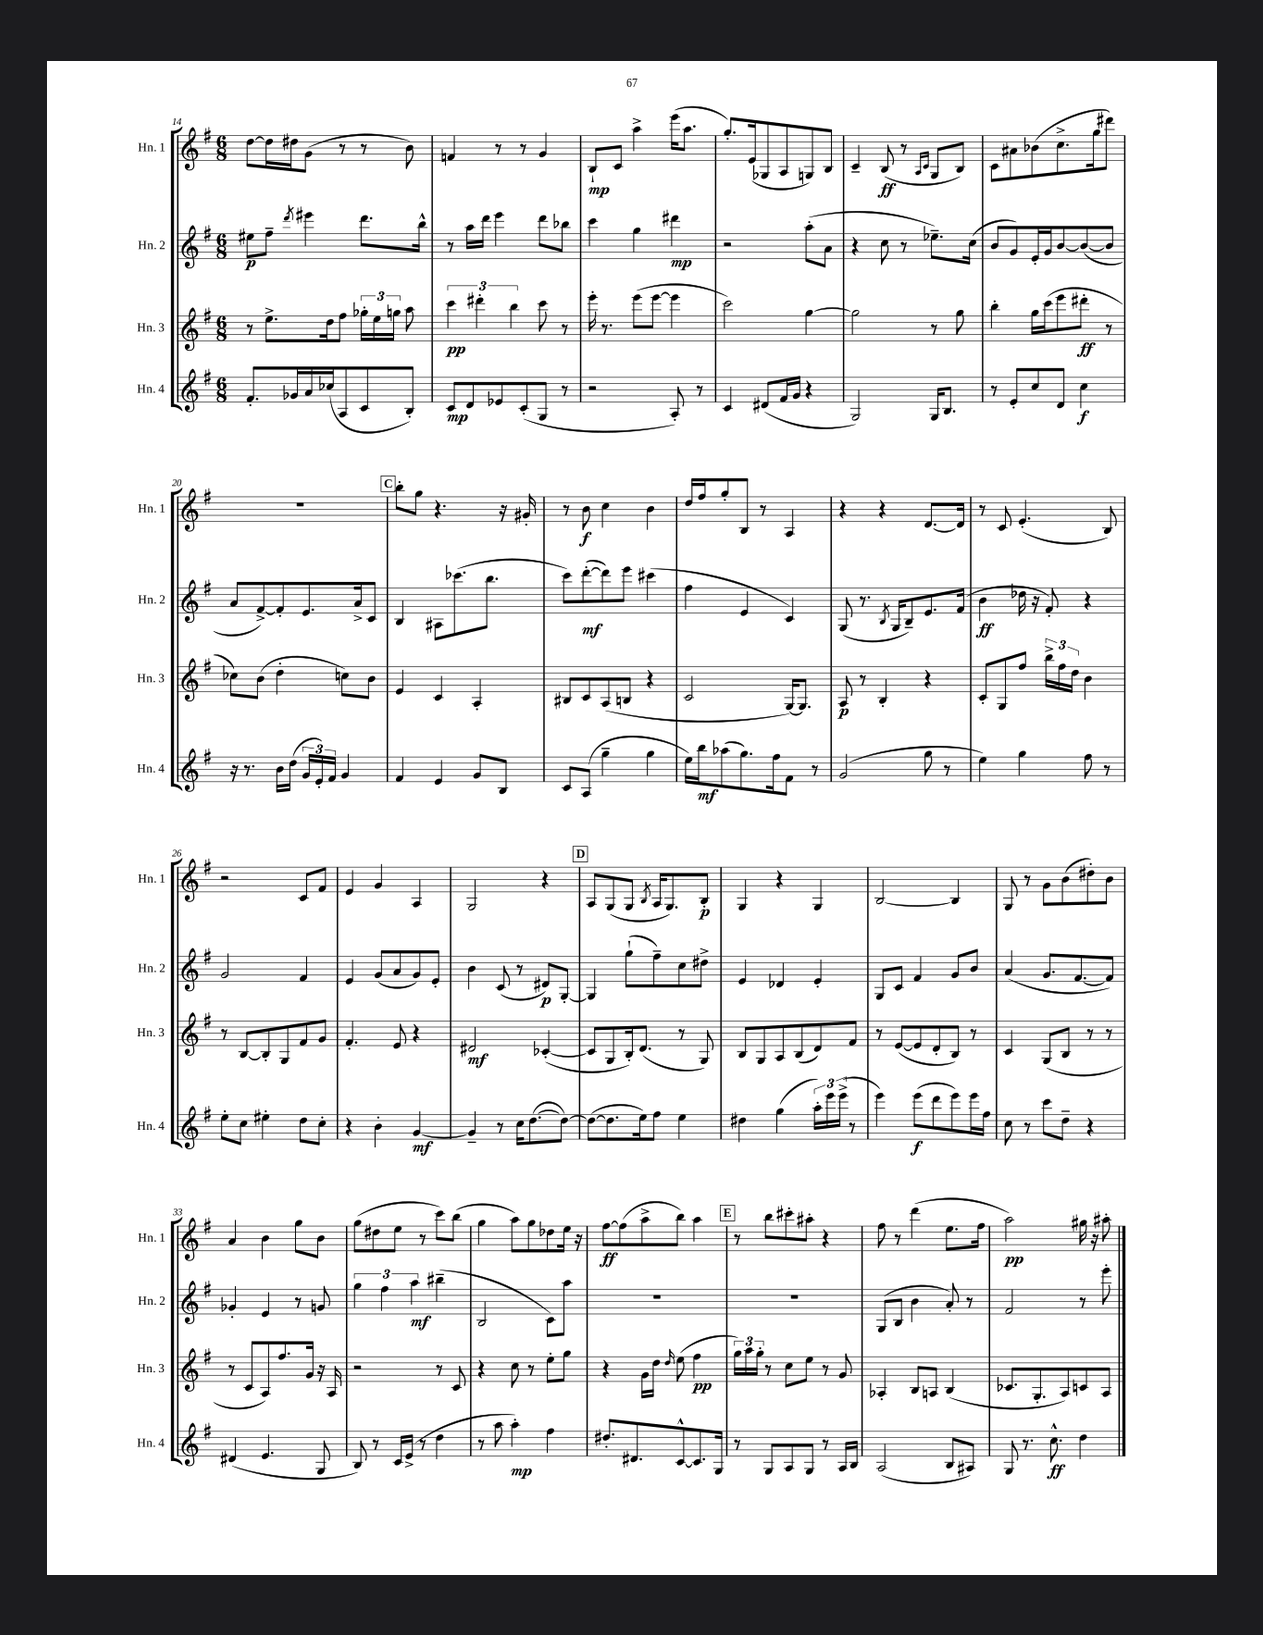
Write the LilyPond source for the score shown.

<<
\new StaffGroup <<
\new Staff = "s0" \with { instrumentName = "Hn. 1" shortInstrumentName = "Hn. 1" } {
    \clef treble \key g \major \numericTimeSignature \time 6/8
    \autoBeamOff d''8[~ d''16 dis''16 g'8]( r8 r8 b'8) |
    f'4 r8 r8 g'4 |
    b8[-!\mp c'8] a''4-> e'''16[( a''8.] |
    g''8.[-.) e'16( ges8 a8 g8) b8] |
    c'4-- b8\ff( r8 \grace { a16[ c'16] } g8[ b8]) |
    c'8[ ais'8 bes'8( c''8.-> g''16 dis'''8]) |
    R2. |
    \mark \markup { \box "C" } b''8[-. g''8] r4. r16 gis'16-. |
    r8 b'8\f c''4 b'4 |
    d''16[ fis''16 g''8-. b8] r8 a4 |
    r4 r4 d'8.[~ d'16] |
    r8 c'8 e'4.-.( b8) |
    r2 c'8[ fis'8] |
    e'4 g'4 a4 |
    g2 r4 |
    \mark \markup { \box "D" } a8[ g8( g8] \acciaccatura { b8 } a16[ g8.) b8]-.\p |
    g4 r4 g4 |
    b2~ b4 |
    g8 r8 g'8[ b'8( dis''8-.) b'8] |
    a'4 b'4 g''8[ b'8] |
    g''8[( dis''8 e''8] r8 c'''8[) b''8]( |
    g''4 a''8[) g''8 des''8 e''16] r16 |
    fis''8[~\ff fis''8( a''8-> b''8]) a''4 |
    \mark \markup { \box "E" } r8 b''8[ cis'''8-. ais''8]-. r4 |
    fis''8 r8 d'''4( e''8.[ fis''16] |
    a''2\pp) gis''16 r16 ais''8-. \bar "|." |
}
\new Staff = "s1" \with { instrumentName = "Hn. 2" shortInstrumentName = "Hn. 2" } {
    \clef treble \key g \major \numericTimeSignature \time 6/8
    \autoBeamOff eis''8[\p fis''8]-- \acciaccatura { d'''8 } eis'''4 d'''8.[ b''16]-^ |
    r8 a''16[ d'''16] e'''4 d'''8[ bes''8] |
    c'''4 g''4 dis'''4\mp |
    r2 a''8[-.( a'8] |
    r4 c''8 r8 ees''8.[--) c''16]( |
    b'8[ g'8) e'16-. g'16 b'8~ b'8~( b'8] |
    a'8[ fis'8~->) fis'8-. e'8. a'16-> c'8] |
    \mark \markup { \box "C" } b4 ais8[ ces'''8.( b''8.] |
    c'''8[) d'''8~-.\mf( d'''8) e'''8] cis'''4( |
    fis''4 e'4 c'4) |
    g8( r8. \acciaccatura { b8 } g16[ b8--) e'8. fis'16]( |
    b'4\ff des''16 r16 fis'8-.) r4 |
    g'2 fis'4 |
    e'4 g'8[( a'8 g'8) e'8]-. |
    b'4 c'8( r8 dis'8[\p) g8]~-. |
    \mark \markup { \box "D" } g4 g''8[-!( fis''8--) c''8 dis''8]-> |
    e'4 des'4 e'4-. |
    g8[ c'8] fis'4 g'8[ b'8] |
    a'4( g'8.[ fis'8.~ fis'8]) |
    ges'4-. e'4 r8 g'8 |
    \tuplet 3/2 { g''4 fis''4 a''4\mf } bis''4--( |
    b2 c'8[) a''8] |
    R2. |
    \mark \markup { \box "E" } R2. |
    g8[( b8] b'4 a'8-.) r8 |
    fis'2 r8 e'''8-. \bar "|." |
}
\new Staff = "s2" \with { instrumentName = "Hn. 3" shortInstrumentName = "Hn. 3" } {
    \clef treble \key g \major \numericTimeSignature \time 6/8
    \autoBeamOff r8 e''8.[-> d''16 fis''8] \tuplet 3/2 { ges''16[-. e''16 g''16] } a''8 |
    \tuplet 3/2 { c'''4\pp dis'''4-. b''4 } c'''8 r8 |
    e'''16-. r8. e'''8[( e'''8]~ e'''4 |
    c'''2) g''4~ |
    g''2 r8 g''8 |
    b''4-. g''16[ c'''16( e'''8 dis'''8]-.\ff r8 |
    ces''8[) b'8]( d''4-. c''8[) b'8] |
    \mark \markup { \box "C" } e'4 c'4 a4-. |
    bis8[ c'8 a8( b8] r4 |
    c'2 g16[~) g8.] |
    a8\p r8 b4-. r4 |
    c'8[-. g8 fis''8] \tuplet 3/2 { b''16[-> fis''16 d''16] } b'4 |
    r8 b8[~ b8-. g8 fis'8 g'8] |
    fis'4.-. e'8 r4 |
    dis'2\mf ces'4~-.( |
    \mark \markup { \box "D" } ces'8[ g8 b16-.) d'8.]( r8 g8) |
    b8[ g8 a8 b8( d'8) fis'8] |
    r8 e'8[~( e'8 d'8-. b8]) r8 |
    c'4 g8[( b8] r8 r8 |
    r8 c'8[ a8) fis''8. g'16] r16 a16 |
    r2 r8 c'8 |
    r4 c''8 r8 e''8[-. g''8] |
    r4 g'16[ d''16] \grace { d''16 } e''8( fis''4\pp |
    \mark \markup { \box "E" } \tuplet 3/2 { g''16[) a''16 g''16]-. } r8 c''8[ e''8] r8 g'8 |
    aes4-. b8[ a8] b4( |
    ces'8.[ g8.-. a8) c'8 a8] \bar "|." |
}
\new Staff = "s3" \with { instrumentName = "Hn. 4" shortInstrumentName = "Hn. 4" } {
    \clef treble \key g \major \numericTimeSignature \time 6/8
    \autoBeamOff fis'8.[-. ges'16 a'16 ces''16( a8 c'8 b8]-.) |
    c'8[\mp d'8 ees'8 c'8-.( g8] r8 |
    r2 a8-.) r8 |
    c'4 dis'8[( fis'16 g'16] r4 |
    g2) g16[ b8.] |
    r8 e'8[-. c''8 d'8] c''4\f |
    r16 r8. b'16[ d''16]( \tuplet 3/2 { g'16[ e'16-.) fis'16] } g'4 |
    \mark \markup { \box "C" } fis'4 e'4 g'8[ b8] |
    c'8[ a8]( g''4-- g''4 |
    e''16[) b''16\mf aes''8( g''8.) fis''16 fis'8] r8 |
    g'2( g''8 r8 |
    e''4) g''4 fis''8 r8 |
    e''8[-. c''8] eis''4-. d''8[ c''8]-. |
    r4 b'4-. g'4~\mf |
    g'4-- r8 c''16[ d''8.~( d''8]~) |
    \mark \markup { \box "D" } d''8[~( d''8. e''16) fis''8] e''4 |
    dis''4 g''4( \tuplet 3/2 { a''16[-.) e'''16 e'''16]->( } r8 |
    e'''4) e'''8[\f( d'''8 e'''8) e'''16 fis''16] |
    c''8 r8 c'''8[ d''8]-- r4 |
    dis'4( e'4. g8 |
    b8) r8 c'16[ e'16]->( r8 d''4 |
    r8 a''8 a''4-.\mp) fis''4 |
    dis''8.[-. dis'8. c'8~-^ c'8. g16] |
    \mark \markup { \box "E" } r8 g8[ a8 g8] r8 a16[ b16] |
    a2( b8[ ais8]) |
    g8 r8. c''8.-^\ff d''4 \bar "|." |
}
>>
>>
\layout { \context { \Score currentBarNumber = #14 } }
